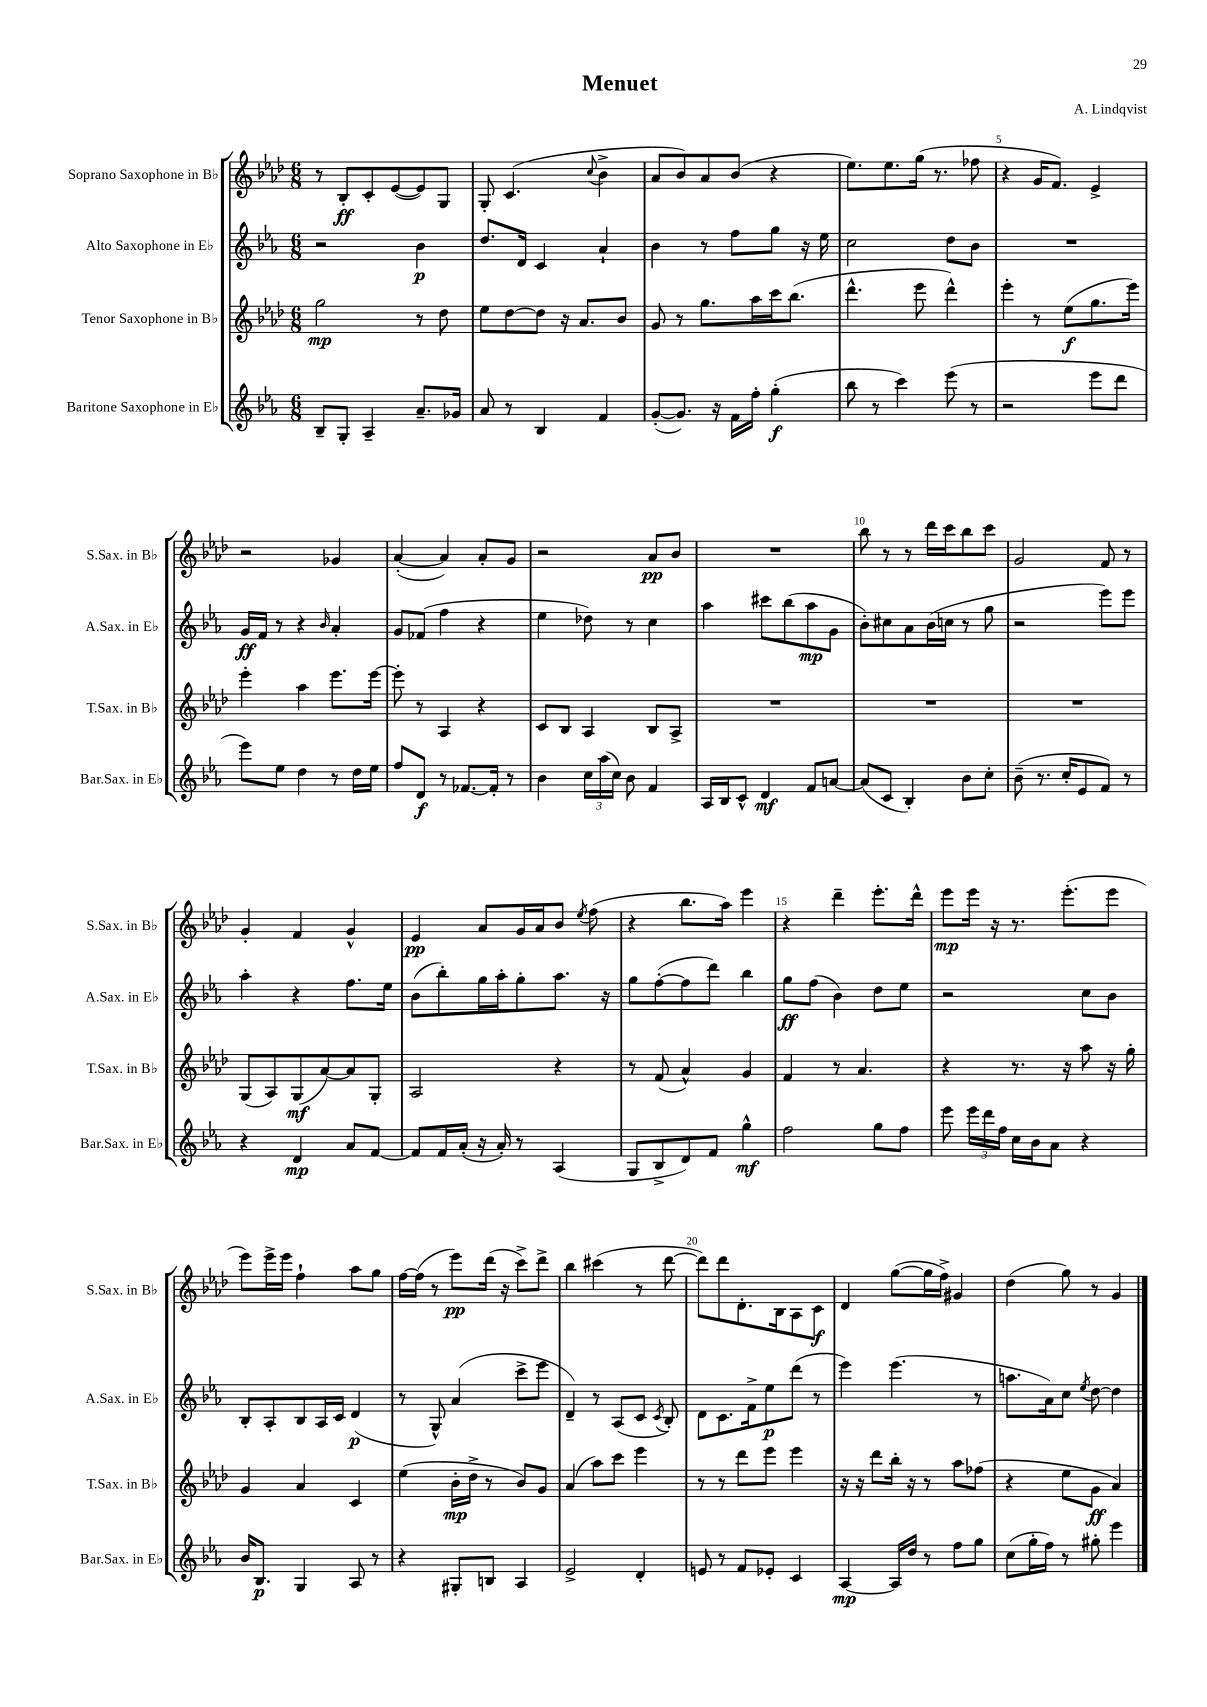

**kern	**kern	**kern	**kern
*staff4	*staff3	*staff2	*staff1
*clefG2	*clefG2	*clefG2	*clefG2
*k[b-e-a-]	*k[b-e-a-d-]	*k[b-e-a-]	*k[b-e-a-d-]
*M6/8	*M6/8	*M6/8	*M6/8
8B-~	2gg	2r	8r
8G'	.	.	8B-'
4A-~	.	.	8c'
.	.	.	([8e-
8.a-~	8r	4b-	8e-])
.	8dd-	.	8G
16g-	.	.	.
=	=	=	=
8a-	8ee-	8.dd	8G'
8r	[8dd-	.	(4.c
.	.	16d	.
4B-	8dd-]	4c	.
.	16r	.	.
.	8.a-	.	.
.	.	.	8qqcc
4f	.	4a-`	4b-^
.	8b-	.	.
=	=	=	=
([8g'	8g	4b-	8a-
8.g])	8r	.	8b-)
.	8.gg	8r	8a-
16r	.	.	.
16f	.	8ff	(8b-
16ff'	16aa-	.	.
(4gg'	16ccc	8gg	4r
.	(8.bb-	.	.
.	.	16r	.
.	.	16ee-	.
=	=	=	=
8bb-	4.ddd-^^	2cc	8.ee-)
8r	.	.	.
.	.	.	8.ee-
4ccc)	.	.	.
.	8eee-	.	(16gg
.	.	.	8.r
(8eee-	4ddd-^^)	8dd	.
8r	.	8b-	8ff-
=	=	=	=
2r	4eee-'	2.r	4r
.	8r	.	16g
.	.	.	8.f)
.	(8ee-	.	.
8eee-	8.gg	.	4e-^
8ddd	.	.	.
.	16eee-)	.	.
=	=	=	=
8eee-)	4eee-'	16g	2r
.	.	16f	.
8ee-	.	8r	.
4dd	4aa-	4r	.
.	.	16qqb-	.
8r	8.eee-	4a-'	4g-
16dd	.	.	.
16ee-	[16eee-	.	.
=	=	=	=
8ff	8eee-']	8g	([4a-'
8d	8r	(8f-	.
8r	4A-	4ff	4a-])
[8.f-	.	.	.
.	4r	4r	8a-'
16f-']	.	.	.
8r	.	.	8g
=	=	=	=
4b-	8c	4ee-	2r
.	8B-	.	.
24cc	4A-	8dd-)	.
(24aa-	.	.	.
24cc)	.	.	.
8b-	.	8r	.
4f	8B-	4cc	8a-
.	8A-^	.	8b-
=	=	=	=
16A-	2.r	4aa-	2.r
16B-	.	.	.
8c^^	.	.	.
4d	.	8ccc#	.
.	.	(8bb-	.
8f	.	8aa-	.
[8a	.	8g	.
=	=	=	=
(8a]	2.r	8b-')	8bb-
8c	.	8cc#	8r
4B-')	.	8a-	8r
.	.	(16b-	16ddd-
.	.	16cc	16ccc
8b-	.	8r	8bb-
8cc'	.	8gg	8ccc
=	=	=	=
(8b-~	2.r	2r	2g
8.r	.	.	.
16cc'	.	.	.
8e-	.	.	.
8f)	.	8eee-)	8f
8r	.	8eee-	8r
=	=	=	=
4r	(8G	4aa-'	4g'
.	8A-)	.	.
4d	(8G	4r	4f
.	[8a-)	.	.
8a-	8a-]	8.ff	4g^^
[8f	8G'	.	.
.	.	16ee-	.
=	=	=	=
8f]	2A-	(8b-	4e-
16f	.	8bb-')	.
(16a-'	.	.	.
16r	.	16gg	8a-
16a-')	.	16aa-'	.
8r	.	8gg'	16g
.	.	.	16a-
(4A-	4r	8.aa-	8b-
.	.	.	8qee-
.	.	.	(8ff
.	.	16r	.
=	=	=	=
8G	8r	8gg	4r
8B-^	(8f	([8ff'	.
8d)	4a-^^)	8ff]	8.bb-
8f	.	8ddd)	.
.	.	.	16aa-)
4gg^^	4g	4bb-	4eee-
=	=	=	=
2ff	4f	8gg	4r
.	.	(8ff	.
.	8r	4b-)	4ddd-~
.	4.a-	.	.
8gg	.	8dd	8.eee-'
8ff	.	8ee-	.
.	.	.	16ddd-^^
=	=	=	=
8eee-	4r	2r	8eee-
24eee-	.	.	16eee-
24ddd	.	.	.
.	.	.	16r
24ff	.	.	.
16cc	8.r	.	8.r
16b-	.	.	.
8a-	.	.	.
.	16r	.	(8.eee-'
4r	8aa-	8cc	.
.	16r	8b-	8eee-
.	16gg'	.	.
=	=	=	=
16b-	4g	8B-'	8eee-)
8.B-	.	.	.
.	.	8A-'	16eee-^
.	.	.	16eee-
4G	4a-	8B-	4ff`
.	.	16A-	.
.	.	16c	.
8A-	4c	(4d	8aa-
8r	.	.	8gg
=	=	=	=
4r	(4ee-	8r	[16ff
.	.	.	(16ff]
.	.	8G^^)	8r
8G#'	16b-'	(4a-	8eee-)
.	16dd-^	.	.
8B	8r	.	(16ddd-
.	.	.	16r
4A-	8b-)	8ccc^	8ccc^)
.	8g	8eee-	8ddd-^
=	=	=	=
2e-^	(4a-	4d~)	4bb-
.	8aa-)	8r	(4ccc#
.	8ccc	(8A-	.
4d'	4eee-	8c	8r
.	.	8qc	.
.	.	8B-')	[8ddd-
=	=	=	=
8e	8r	8d	8ddd-])
8r	8r	8.c	8ddd-
8f	8ddd-	.	8.d-'
.	.	16f^	.
8e-'	8eee-	8ee-	.
.	.	.	16B-
4c	4eee-	(8ddd	8A-
.	.	8r	8c
=	=	=	=
[4A-	16r	4eee-)	4d-
.	16r	.	.
.	8ddd-	.	.
16A-]	16bb-'	(4.eee-	([8gg
16dd	16r	.	.
8r	8r	.	16gg]
.	.	.	16ff^)
8ff	8aa-	.	4g#
8gg	(8ff-	8r	.
=	=	=	=
(8cc	4r	8.aa	(4dd-
16gg'	.	.	.
16ff)	.	16a-)	.
8r	8ee-	8cc	8gg)
.	.	8qee-	.
8gg#'	8g	[8dd	8r
4eee-	4a-)	4dd]	4g
==	==	==	==
*-	*-	*-	*-
